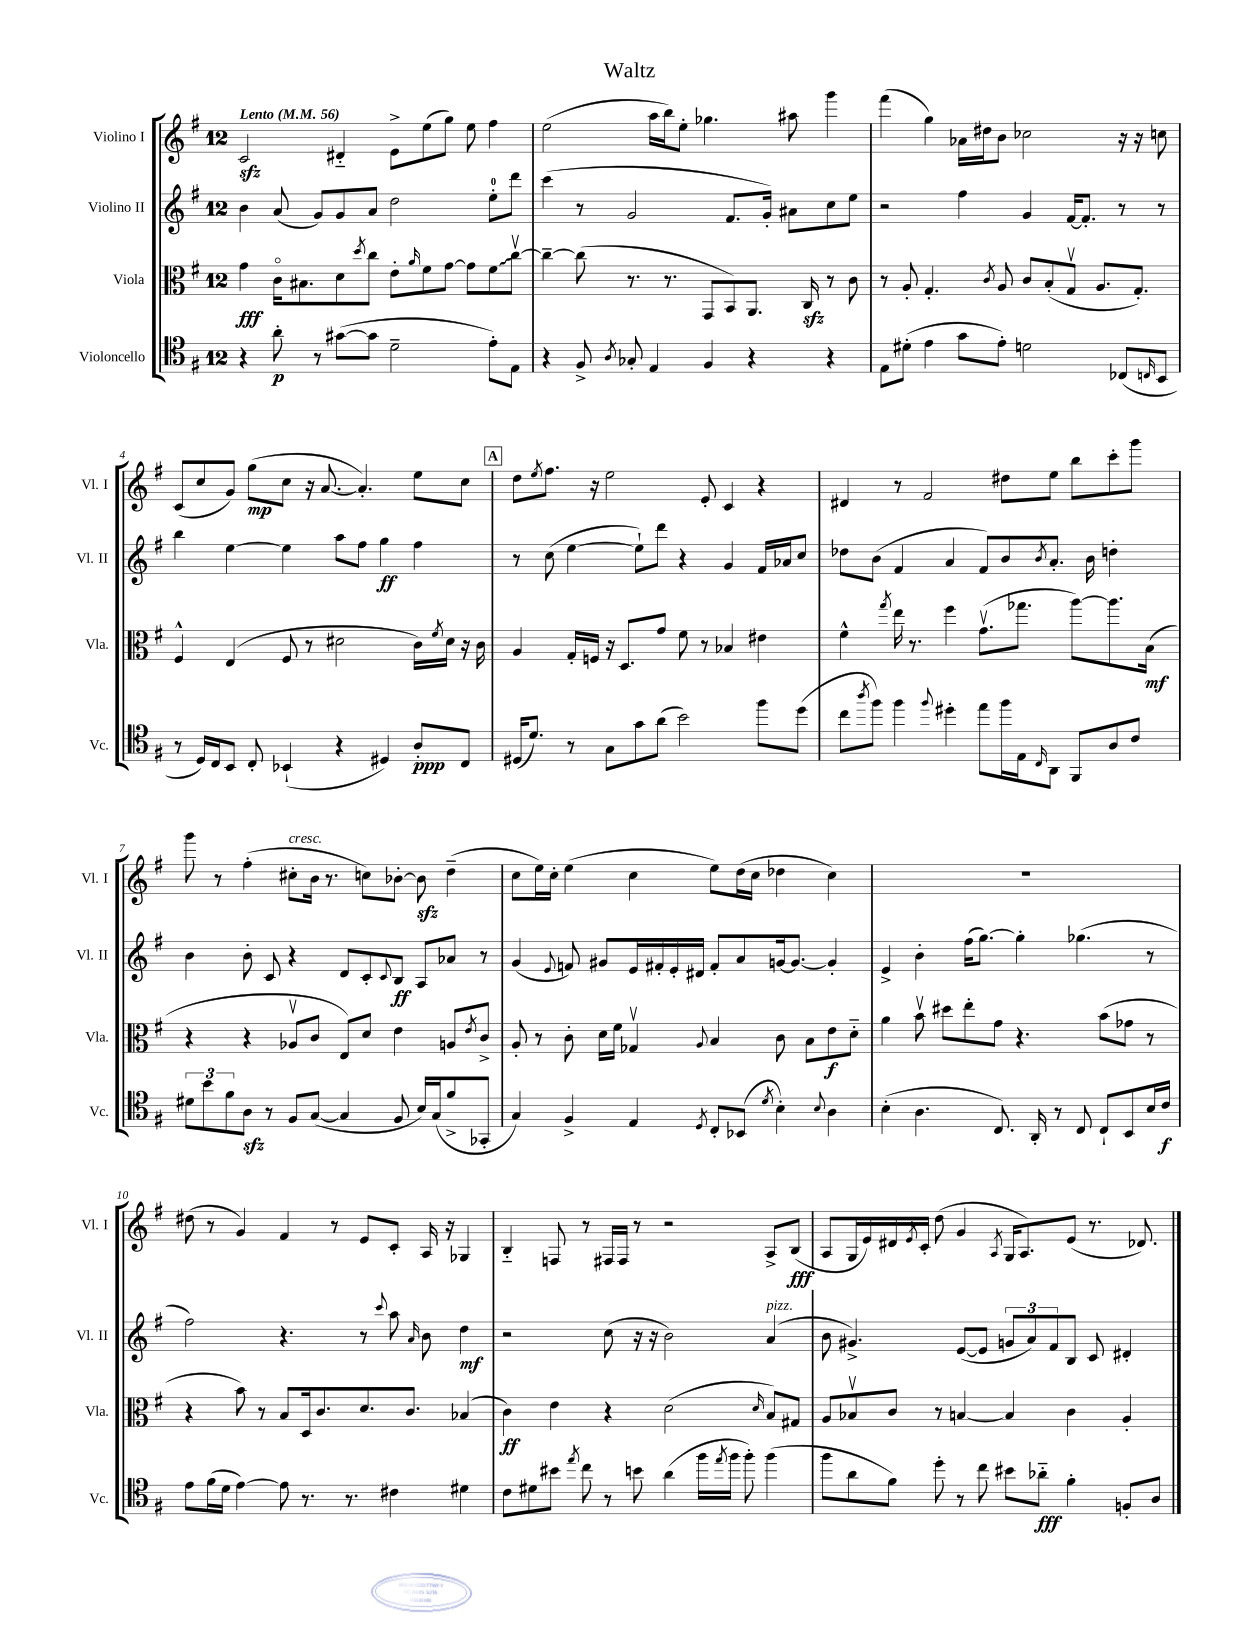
\header { title = "Waltz" }
<<
\new StaffGroup <<
\new Staff = "s0" \with { instrumentName = "Violino I" shortInstrumentName = "Vl. I" } {
    \clef treble \key g \major \once \override Staff.TimeSignature.style = #'single-digit \time 12/8 \tempo "Lento" 4 = 56
    c'2\sfz dis'4-_ e'8-> e''8( g''8) e''8 fis''4 |
    e''2( a''16 b''16) e''8-. ges''4. ais''8 g'''4 |
    fis'''4( g''4) aes'16 dis''16 b'8 ces''2 r16 r16 c''8 |
    c'8( c''8 g'8) g''8\mp( c''8 r16 a'8.~ a'4.-.) e''8 c''8 |
    \mark \markup { \box "A" } d''8 \acciaccatura { e''8 } fis''8. r16 e''2 e'8-. c'4 r4 |
    dis'4 r8 fis'2 dis''8 e''8 b''8 c'''8-. g'''8 |
    g'''8 r8 fis''4-.( cis''8-.^\markup { \italic "cresc." } b'16 r8. c''8) bes'8~-. bes'8\sfz d''4--( |
    c''8 e''16) c''16-. e''4( c''4 e''8) d''16( c''16 des''4 c''4) |
    R1. |
    dis''8( r8 g'4) fis'4 r8 e'8 c'8-. a16 r16 ges4 |
    b4-_ f8 r8 fis16 fis16 r8 r2 a8-> b8\fff( |
    a8 g16 e'16) dis'16 \acciaccatura { e'8 } c'16-. d''8( g'4 \acciaccatura { a8 } g16 a8.) e'8( r8. des'8.) \bar "|." |
}
\new Staff = "s1" \with { instrumentName = "Violino II" shortInstrumentName = "Vl. II" } {
    \clef treble \key g \major \once \override Staff.TimeSignature.style = #'single-digit \time 12/8
    b'4 a'8( g'8) g'8 a'8 d''2 e''8-0-. d'''8 |
    c'''4( r8 g'2 fis'8. g'16-.) ais'8 c''8 e''8 |
    r2 fis''4 g'4 fis'16~ fis'8.-. r8 r8 |
    b''4 e''4~ e''4 a''8 fis''8 g''4\ff fis''4 |
    \mark \markup { \box "A" } r8 c''8( e''4~ e''8-!) d'''8 r4 g'4 fis'16 aes'16 c''8 |
    des''8 b'8( fis'4 a'4 fis'8) b'8 \acciaccatura { b'8 } a'8.-. b'16 d''4-. |
    b'4 b'8-. c'8 r4 d'8 c'8-. \appoggiatura { c'8 } b8\ff a8 aes'8 r8 |
    g'4( \appoggiatura { e'8 } f'8) gis'8 e'16 fis'16-. e'16-. dis'16 fis'8-. a'8 g'16~ g'8.~ g'4-. |
    e'4-> b'4-. fis''16( g''8.~) g''4-. ges''4.( r8 |
    fis''2) r4. r8 \appoggiatura { c'''8 } a''8 \grace { a'16 } b'8 d''4\mf |
    r2 c''8( r16 r16 b'2) a'4^\markup { \italic "pizz." }( |
    b'8 gis'4.->) e'8~( e'8 \tuplet 3/2 { g'8 a'8) fis'8 } b8 c'8 dis'4-. \bar "|." |
}
\new Staff = "s2" \with { instrumentName = "Viola" shortInstrumentName = "Vla." } {
    \clef alto \key g \major \once \override Staff.TimeSignature.style = #'single-digit \time 12/8
    g'4\fff c'16\flageolet bis8. d'8 \acciaccatura { d''8 } c''8 e'8-. \grace { a'16 } fis'8 g'8~ g'8 \once \override Glissando.style = #'zigzag fis'8\glissando c''8~\upbow |
    c''4~-- c''8( r8. r8. g,8 b,8) a,8. c16\sfz r8 c'8 |
    r8 a8-. g4.-. \acciaccatura { c'8 } a8 c'8 b8-.( g8\upbow a8. g8.-.) |
    fis4-^ e4( fis8 r8 dis'2 c'16) \acciaccatura { fis'8 } dis'16 r16 c'16 |
    \mark \markup { \box "A" } a4 g16-. f16 r16 d8. g'8 fis'8 r8 bes4 eis'4 |
    fis'4-^ \acciaccatura { g''8 } e''16 r8. fis''4 g'8.\upbow( ges''8. a''8~) a''8. b16\mf( |
    r4 r4 aes8\upbow c'8 e8) d'8 e'4 a8 \acciaccatura { e'8 } c'8-> |
    a8-. r8 c'8-. d'16 fis'16 ges4\upbow \appoggiatura { a8 } b4 c'8 b8 e'8\f d'8-_ |
    a'4 b'8\upbow dis''8 e''8-. g'8 r4. b'8( ges'8 r8 |
    r4 b'8) r8 b8 d16 c'8. d'8. c'8. bes4( |
    c'4\ff) e'4 r4 d'2( \grace { d'16 } b8) gis8 |
    a8 bes8\upbow c'8 r8 b4~ b4 c'4 a4-. \bar "|." |
}
\new Staff = "s3" \with { instrumentName = "Violoncello" shortInstrumentName = "Vc." } {
    \clef tenor \key g \major \once \override Staff.TimeSignature.style = #'single-digit \time 12/8
    r4 a'8-.\p r8 gis'8~( gis'8 d'2-- e'8-.) e8 |
    r4 fis8-> \acciaccatura { a8 } ges8-. e4 fis4 r4 r4 |
    e8 dis'8-.( e'4 g'8 e'8-.) d'2 ces8( \grace { c16 } b,8 |
    r8 d16) c16 b,8 c8-. bes,4-!( r4 dis4) a8-.\ppp c8 |
    \mark \markup { \box "A" } dis16( d'8.) r8 g8 g'8 a'8( b'2) fis''8 d''8( |
    c''8 \acciaccatura { a''8 } fis''8) fis''4 \appoggiatura { fis''8 } dis''4-. e''8 fis''16 e16 \grace { c16 } a,8 fis,8 a8 c'8 |
    \tuplet 3/2 { dis'8 b'8 fis'8 } a8\sfz r8 fis8 g8~( g4 fis8 b16) g16( fis'8-> ges,8-. |
    g4) fis4-> e4 \acciaccatura { d8 } c8-. bes,8( \acciaccatura { d'8 } b4-.) \appoggiatura { b8 } a4 |
    b4-.( a4. c8.) a,16-. r8 c8 c8-! b,8 b16 c'16\f |
    e'8 fis'16( d'16 e'4~) e'8 r8. r8. cis'4 dis'4 |
    c'8 dis'8 bis'8 \acciaccatura { e''8 } c''8 r8 b'8 a'4( fis''16 \acciaccatura { e''8 } fis''16 fis''8-.) fis''4( |
    fis''8 a'8 fis'8) d''8-. r8 c''8 bis'8 aes'8-_\fff fis'4-. f8-. a8 \bar "|." |
}
>>
>>
